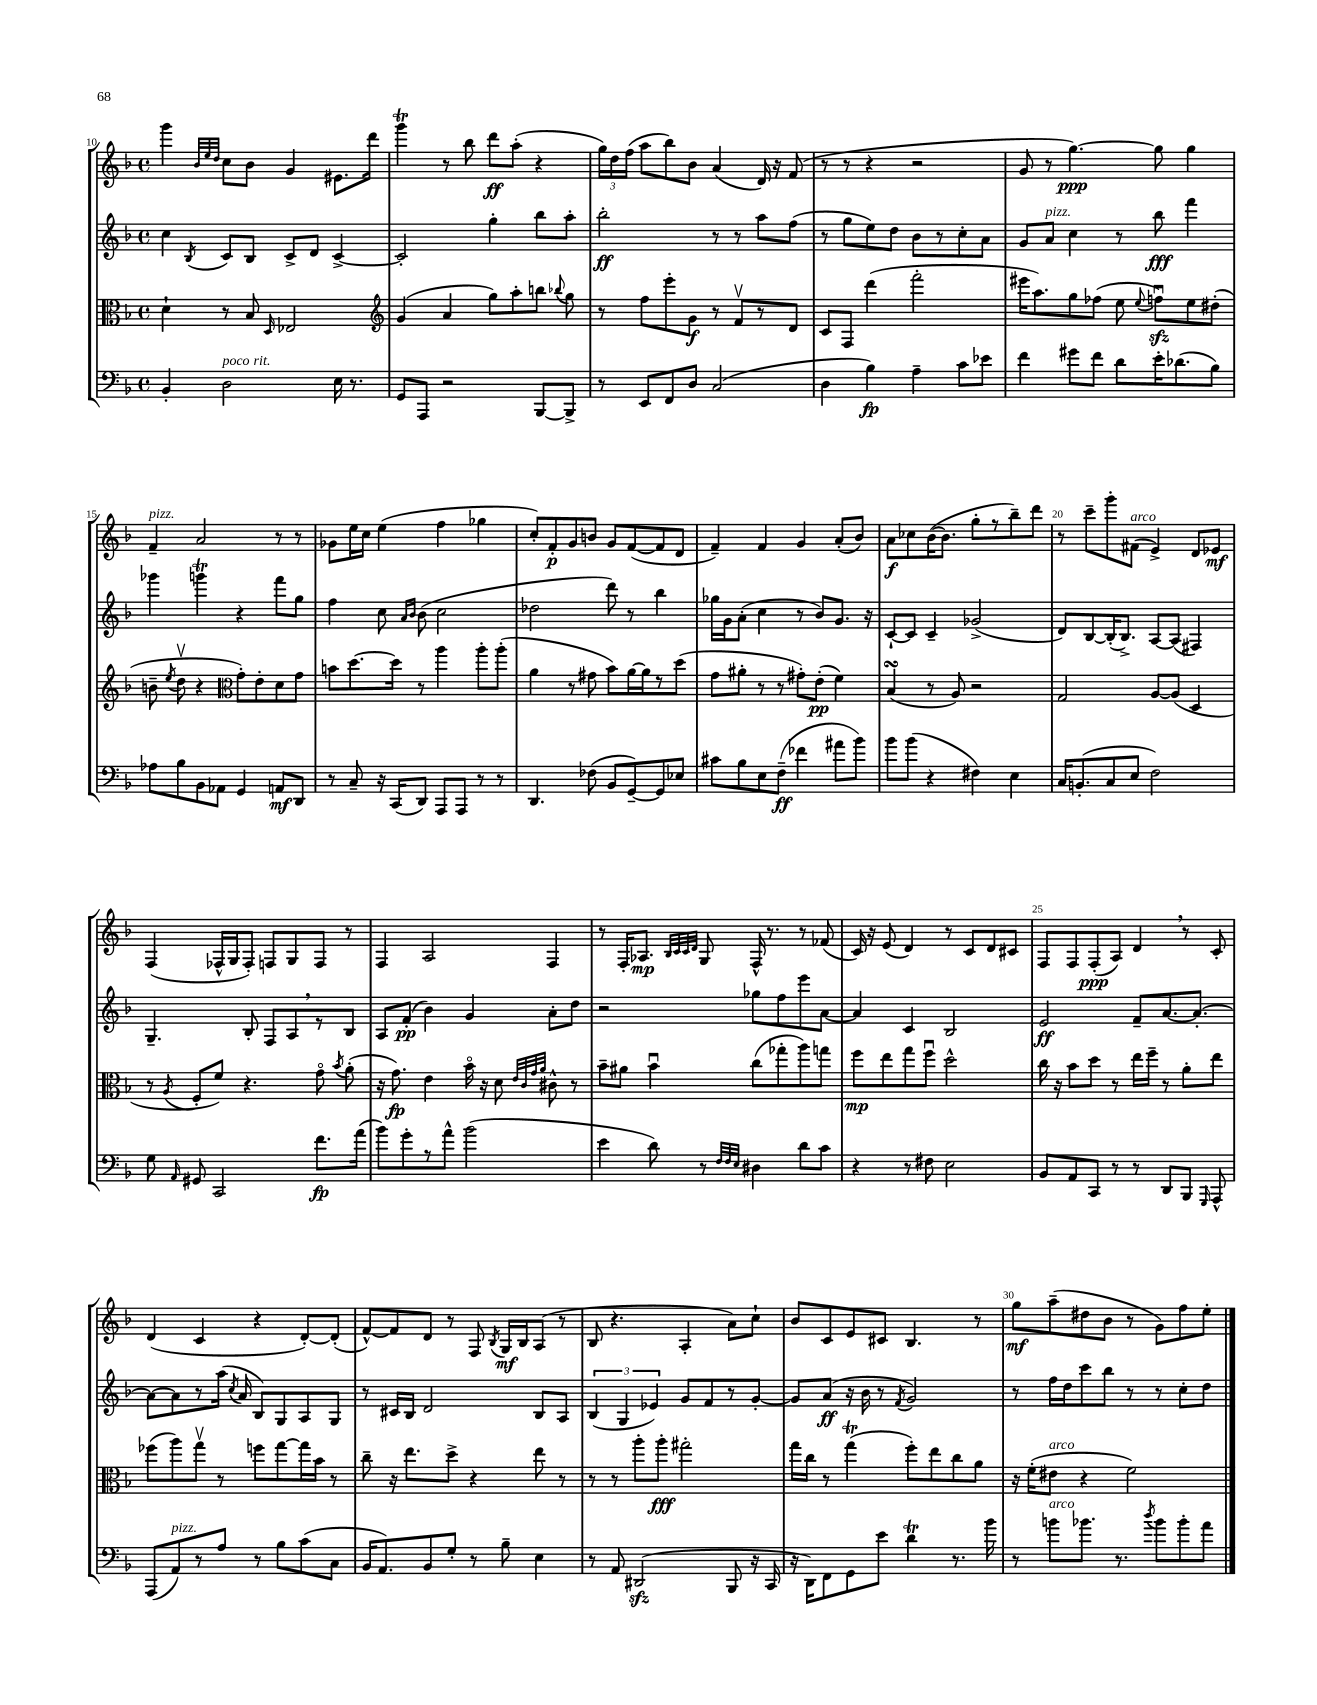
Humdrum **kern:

**kern	**dynam	**kern	**dynam	**kern	**dynam	**kern	**dynam
*part4	*part4	*part3	*part3	*part2	*part2	*part1	*part1
*staff4	*staff4	*staff3	*staff3	*staff2	*staff2	*staff1	*staff1
*clefF4	*	*clefC3	*	*clefG2	*	*clefG2	*
*k[b-]	*	*k[b-]	*	*k[b-]	*	*k[b-]	*
*M4/4	*	*M4/4	*	*M4/4	*	*M4/4	*
*met(c)	*	*met(c)	*	*met(c)	*	*met(c)	*
=10	=10	=10	=10	=10	=10	=10	=10
4BB-'/	.	4d`\	.	4cc\	.	4ggg\	.
.	.	.	.	.	.	32qqb-/LLL	.
.	.	.	.	.	.	32qqee/	.
.	.	.	.	8qB-/	.	32qqdd/JJJ	.
!LO:TX:a:i:t=poco rit.	!	!	!	!	!	!	!
2D\	.	8r	.	8c/L	.	8cc\L	.
.	.	8B-/	.	8B-/J	.	8b-\J	.
.	.	16qqD/	.	.	.	.	.
.	.	2E-X/	.	8c^/L	.	4g/	.
.	.	.	.	8d/J	.	.	.
16E\	.	.	.	[4c^/	.	8.e#X\L	.
8.r	.	.	.	.	.	.	.
.	.	.	.	.	.	16ddd\Jk	.
=11	=11	=11	=11	=11	=11	=11	=11
*	*	*clefG2	*	*	*	*	*
8GG/L	.	(4g/	.	2c'/]	.	4gggT\	.
8AAA/J	.	.	.	.	.	.	.
2r	.	4a/	.	.	.	8r	.
.	.	.	.	.	.	8bb-\	.
.	.	8gg\L)	.	4gg'\	.	8ddd\L	ff
.	.	8aa'\	.	.	.	(8aa'\J	.
[8BBB-/L	.	8bbn\J	.	8bb-\L	.	4r	.
.	.	8qqbb-X/	.	.	.	.	.
8BBB-^/J]	.	8gg\	.	8aa'\J	.	.	.
=12	=12	=12	=12	=12	=12	=12	=12
8r	.	8r	.	2bb-'\	ff	24gg\LL)	.
.	.	.	.	.	.	24dd\	.
.	.	.	.	.	.	(24ff\JJ	.
8EE/L	.	8ff\L	.	.	.	8aa\L	.
8FF/	.	8eee'\	.	.	.	8bb-\)	.
8D/J	.	8g\J	f	.	.	8b-\J	.
(2C/	.	8r	.	8r	.	(4a/	.
.	.	8fv/L	.	8r	.	.	.
.	.	8r	.	8aa\L	.	16d/)	.
.	.	.	.	.	.	16r	.
.	.	8d/J	.	(8ff\J	.	(8f/	.
=13	=13	=13	=13	=13	=13	=13	=13
4D\	.	8c/L	.	8r	.	8r	.
.	.	8F/J	.	8gg\L	.	8r	.
4B-\)	fp	(4ddd\	.	8ee\)	.	4r	.
.	.	.	.	8dd\J	.	.	.
4A~\	.	2fff'\	.	8b-\L	.	2r	.
.	.	.	.	8r	.	.	.
8c\L	.	.	.	8cc'\	.	.	.
8e-X\J	.	.	.	8a\J	.	.	.
=14	=14	=14	=14	=14	=14	=14	=14
4f\	.	16eee#X\KL	.	8g/L	.	8g/	.
.	.	8.aa\)	.	.	.	.	.
!	!	!	!	!LO:TX:a:i:t=pizz.	!	!	!
.	.	.	.	8a/J	.	8r	.
8g#X\L	.	8gg\	.	4cc\	.	[4.gg\)	ppp
8f\J	.	(8ff-X\J	.	.	.	.	.
8d\L	.	8ee\	.	8r	.	.	.
.	.	8qqee/	.	.	.	.	.
16e'\K	.	8ffnzzu\L)	.	8bb-\	fff	8gg\]	.
(8.d-X\	.	.	.	.	.	.	.
.	.	8ee\	.	4fff\	.	4gg\	.
8B-\J)	.	(8dd#X'\J	.	.	.	.	.
!!LO:LB:g=z
=15	=15	=15	=15	=15	=15	=15	=15
!	!	!	!	!	!	!LO:TX:a:i:t=pizz.	!
8A-X\L	.	8bn~\	.	4ggg-X\	.	4f~/	.
.	.	8qee/	.	.	.	.	.
8B-\	.	8ddv\	.	.	.	.	.
8BB-\	.	4r	.	4gggnT\	.	2a/	.
8AA-X\J	.	.	.	.	.	.	.
*	*	*clefC3	*	*	*	*	*
4GG/	.	8g'\L)	.	4r	.	.	.
.	.	8e'\	.	.	.	.	.
8AAn/L	mf	8d\	.	8fff\L	.	8r	.
8DD/J	.	8g\J	.	8gg\J	.	8r	.
=16	=16	=16	=16	=16	=16	=16	=16
8r	.	8bn\L	.	4ff\	.	8g-X\L	.
8C~/	.	[8.dd\	.	.	.	16ee\L	.
.	.	.	.	.	.	16cc\JJ	.
16r	.	.	.	8cc\	.	(4ee\	.
(16CC/KL	.	16dd\Jk]	.	.	.	.	.
.	.	.	.	16qqa/LL	.	.	.
.	.	.	.	16qqb-/JJ	.	.	.
8DD/J)	.	8r	.	(8b-\	.	.	.
8AAA/L	.	4aa\	.	2cc\	.	4ff\	.
8AAA/J	.	.	.	.	.	.	.
8r	.	8aa'\L	.	.	.	4gg-X\	.
8r	.	(8aa'\J	.	.	.	.	.
=17	=17	=17	=17	=17	=17	=17	=17
4.DD/	.	4a\	.	2dd-X\	.	8cc'/L)	.
.	.	.	.	.	.	8f'/	p
.	.	8r	.	.	.	8g/	.
(8F-X\	.	8g#X\	.	.	.	8bn/J	.
8BB-/L	.	8b-\L)	.	8ddd\)	.	8g/L	.
[8GG~/)	.	[16a\L	.	8r	.	([8f/	.
.	.	16a\J]	.	.	.	.	.
8GG/]	.	8r	.	4bb-\	.	8f/]	.
8E-X/J	.	(8dd\J	.	.	.	8d/J	.
=18	=18	=18	=18	=18	=18	=18	=18
8c#X\L	.	8g\L	.	16gg-X\LL	.	4f~/)	.
.	.	.	.	16g\J	.	.	.
8B-\	.	8a#X'\J	.	(8a'\J	.	.	.
8E\	.	8r	.	4cc\	.	4f/	.
(8F~\J	ff	8r	.	.	.	.	.
4f-X\	.	8g#X'\L)	.	8r	.	4g/	.
.	.	(8e'\J	pp	8b-/L)	.	.	.
8a#X\L	.	4f\)	.	8.g/J	.	(8a'/L	.
8b-\J)	.	.	.	.	.	8b-/J)	.
.	.	.	.	16r	.	.	.
=19	=19	=19	=19	=19	=19	=19	=19
8b-\L	.	(4B-sSSs/	.	[8c`/L	.	8a\L	f
(8b-\J	.	.	.	8c/J]	.	8cc-X\	.
4r	.	8r	.	4c~/	.	([16b-\K	.
.	.	.	.	.	.	8.b-\J]	.
.	.	8A/)	.	.	.	.	.
4F#X\)	.	2r	.	(2g-X^/	.	8gg'\L	.
.	.	.	.	.	.	8r	.
4E\	.	.	.	.	.	8bb-~\)	.
.	.	.	.	.	.	8ddd\J	.
=20	=20	=20	=20	=20	=20	=20	=20
16C/KL	.	2G/	.	8d/L)	.	8r	.
(8.BBn'/	.	.	.	.	.	.	.
.	.	.	.	[8B-/	.	8ccc~\L	.
8C/	.	.	.	(16B-'/K]	.	8ggg'\	.
.	.	.	.	8.B-^/J)	.	.	.
!	!	!	!	!	!	!LO:TX:a:i:t=arco	!
8E/J	.	.	.	.	.	(8f#X\J	.
2F\)	.	[8A/L	.	[8A/L	.	4e^/)	.
.	.	(8A/J]	.	(8A/J]	.	.	.
.	.	4D/	.	4F#X/)	.	8d/L	.
.	.	.	.	.	.	8e-X/J	mf
!!LO:LB:g=z
=21	=21	=21	=21	=21	=21	=21	=21
8G\	.	8r	.	4.G~/	.	(4F/	.
16qqAA/	.	8qA/	.	.	.	.	.
8GG#X/	.	8F'/L	.	.	.	.	.
2CC/	.	8f/J)	.	.	.	16F-X^^/LL	.
.	.	.	.	.	.	16G/J	.
.	.	4.r	.	8B-'/	.	8F-'/J)	.
.	.	.	.	8F/L	.	8Fn/L	.
.	.	.	.	8A,/	.	8G/	.
8.f\L	fp	8g\	.	8r	.	8F/J	.
.	.	8qb-/	.	.	.	.	.
.	.	(8a'\	.	8B-/J	.	8r	.
(16a\Jk	.	.	.	.	.	.	.
=22	=22	=22	=22	=22	=22	=22	=22
8b-\L)	.	16r	.	8A/L	.	4F/	.
.	.	8.g\)	fp	.	.	.	.
8g'\	.	.	.	(8f'/J	pp	.	.
8r	.	4e\	.	4b-\)	.	2A/	.
8a^^\J	.	.	.	.	.	.	.
(2b-\	.	16b-\	.	4g/	.	.	.
.	.	16r	.	.	.	.	.
.	.	8d\	.	.	.	.	.
.	.	32qqe/LLL	.	.	.	.	.
.	.	32qqc/	.	.	.	.	.
.	.	32qqg/	.	.	.	.	.
.	.	32qqa/JJJ	.	.	.	.	.
.	.	8c#X^^\	.	8a'\L	.	4F/	.
.	.	8r	.	8dd\J	.	.	.
=23	=23	=23	=23	=23	=23	=23	=23
4e\	.	8b-~\L	.	2r	.	8r	.
.	.	8a#X\J	.	.	.	16F'/KL	.
.	.	.	.	.	.	8.A-X/J	mp
8d\)	.	4b-u\	.	.	.	.	.
.	.	.	.	.	.	32qqB-/LLL	.
.	.	.	.	.	.	32qqc/	.
.	.	.	.	.	.	32qqc/	.
.	.	.	.	.	.	32qqd/JJJ	.
8r	.	.	.	.	.	8G/	.
32qqF/LLL	.	.	.	.	.	.	.
32qqF/	.	.	.	.	.	.	.
32qqE/JJJ	.	.	.	.	.	.	.
4D#X\	.	(8cc\L	.	8gg-X\L	.	16F^^/	.
.	.	.	.	.	.	8.r	.
.	.	8gg-X'\	.	8ff\	.	.	.
8d\L	.	8aa\)	.	8eee\	.	8r	.
8c\J	.	8ggn\J	.	[8a\J	.	(8f-X/	.
=24	=24	=24	=24	=24	=24	=24	=24
4r	.	8ff\L	mp	4a/]	.	16c/)	.
.	.	.	.	.	.	16r	.
.	.	8ee\	.	.	.	(8e/	.
8r	.	8gg\	.	4c/	.	4d/)	.
8F#X\	.	8ffu\J	.	.	.	.	.
2E\	.	2dd^^\	.	2B-/	.	8r	.
.	.	.	.	.	.	8c/L	.
.	.	.	.	.	.	8d/	.
.	.	.	.	.	.	8c#X/J	.
=25	=25	=25	=25	=25	=25	=25	=25
8BB-/L	.	16cc\	.	2e/	ff	8F/L	.
.	.	16r	.	.	.	.	.
8AA/	.	8b-\L	.	.	.	8F/	.
8CC/J	.	8dd\J	.	.	.	(8F'/	ppp
8r	.	8r	.	.	.	8A/J)	.
8r	.	16ee\LL	.	8f~/L	.	4d,/	.
.	.	16ff~\JJ	.	.	.	.	.
8DD/L	.	8r	.	[8.a/	.	.	.
8BBB-/J	.	8a'\L	.	.	.	8r	.
.	.	.	.	8.a'/J_	.	.	.
16qqGGG/	.	.	.	.	.	.	.
8AAA^^/	.	8ee\J	.	.	.	8c'/	.
!!LO:LB:g=z
=26	=26	=26	=26	=26	=26	=26	=26
(8AAA/L	.	(8ff-X\L	.	8a\L_	.	(4d/	.
!LO:TX:a:i:t=pizz.	!	!	!	!	!	!	!
8AA/)	.	8aa\)	.	8a\]	.	.	.
8r	.	8ggv\J	.	8r	.	4c/	.
8A/J	.	8r	.	(16aa\Jk	.	.	.
.	.	.	.	8qcc/	.	.	.
.	.	.	.	16a/	.	.	.
8r	.	8ffn\L	.	8B-/L)	.	4r	.
8B-\L	.	[8gg\	.	8G/	.	.	.
(8c\	.	16gg\L]	.	8A/	.	[8d'/L)	.
.	.	16b-\JJ	.	.	.	.	.
8C\J	.	8r	.	8G/J	.	(8d'/J]	.
=27	=27	=27	=27	=27	=27	=27	=27
16BB-/KL	.	8cc~\	.	8r	.	[8f^^/L)	.
8.AA/)	.	.	.	.	.	.	.
.	.	16r	.	16c#X/LL	.	8f/]	.
.	.	8.ee\L	.	16B-/JJ	.	.	.
8BB-/	.	.	.	2d/	.	8d/J	.
8G'/J	.	8dd^\J	.	.	.	8r	.
8r	.	4r	.	.	.	8F/	.
.	.	.	.	.	.	8qB-/	.
8B-~\	.	.	.	.	.	16G/LL	mf
.	.	.	.	.	.	16B-/J	.
4E\	.	8ee\	.	8B-/L	.	(8A/J	.
.	.	8r	.	8A/J	.	8r	.
=28	=28	=28	=28	=28	=28	=28	=28
8r	.	8r	.	(6B-/	.	8B-/	.
8AA/	.	8r	.	.	.	4.r	.
.	.	.	.	6G/	.	.	.
(2DD#Xzz/	.	8aa'\L	.	.	.	.	.
.	.	.	.	6e-X/)	.	.	.
.	.	8aa'\J	fff	.	.	.	.
.	.	2gg#X'\	.	8g/L	.	4A'/	.
.	.	.	.	8f/	.	.	.
8BBB-/	.	.	.	8r	.	8a\L)	.
16r	.	.	.	[8g'/J	.	8cc`\J	.
16CC/	.	.	.	.	.	.	.
=29	=29	=29	=29	=29	=29	=29	=29
16r	.	16gg\LL	.	8g/L]	.	8b-/L	.
16DD\KL)	.	16cc\JJ	.	.	.	.	.
8FF\	.	8r	.	(8a/J	ff	8c/	.
8GG\	.	(4ggT\	.	16r	.	8e/	.
.	.	.	.	16b-\	.	.	.
8e\J	.	.	.	8r	.	8c#X/J	.
.	.	.	.	8qf/	.	.	.
4dT\	.	8ff'\L)	.	2g/)	.	4.B-/	.
.	.	8ee\	.	.	.	.	.
8.r	.	8cc\	.	.	.	.	.
.	.	8a\J	.	.	.	8r	.
16b-\	.	.	.	.	.	.	.
=30	=30	=30	=30	=30	=30	=30	=30
8r	.	16r	.	8r	.	8gg\L	mf
.	.	(16f'\KL	.	.	.	.	.
!	!	!LO:TX:a:i:t=arco	!	!	!	!	!
!LO:TX:a:i:t=arco	!	!	!	!	!	!	!
8bn\L	.	8e#X\J	.	16ff\LL	.	(8aa~\	.
.	.	.	.	16dd\J	.	.	.
8.b-X\J	.	4r	.	8ccc\	.	8dd#X\	.
.	.	.	.	8bb-\J	.	8b-\J	.
8.r	.	.	.	.	.	.	.
.	.	2f\)	.	8r	.	8r	.
8qdd/	.	.	.	.	.	.	.
8b-\L	.	.	.	8r	.	8g\L)	.
8b-'\	.	.	.	8cc'\L	.	8ff\	.
8a\J	.	.	.	8dd\J	.	8ee'\J	.
==	==	==	==	==	==	==	==
*-	*-	*-	*-	*-	*-	*-	*-
